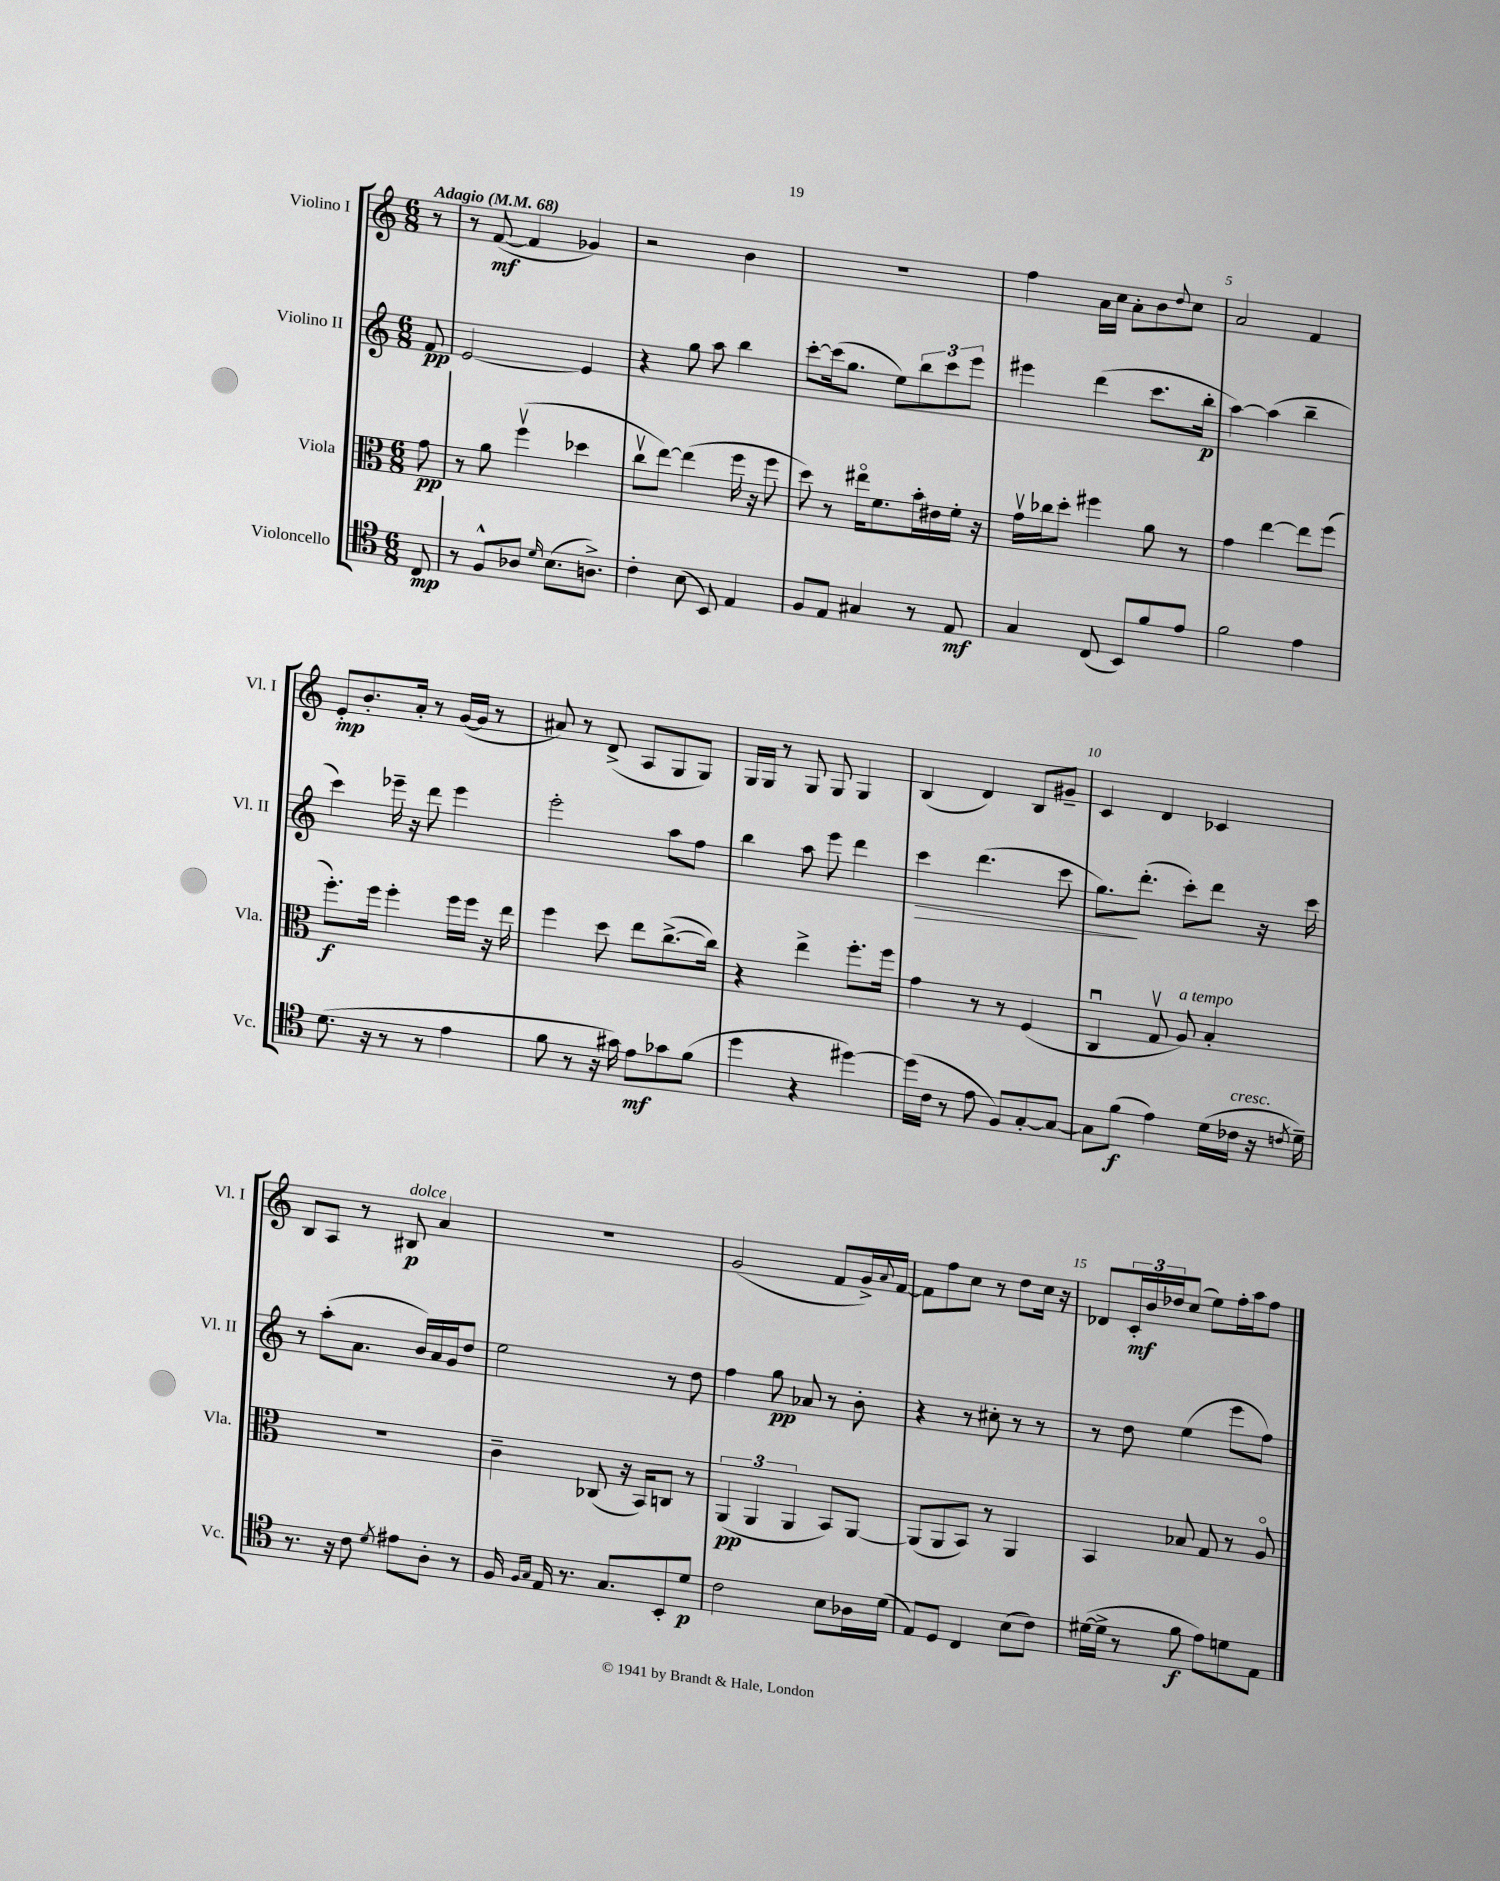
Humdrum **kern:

**kern	**kern	**kern	**kern
*staff4	*staff3	*staff2	*staff1
*clefC4	*clefC3	*clefG2	*clefG2
*k[]	*k[]	*k[]	*k[]
*M6/8	*M6/8	*M6/8	*M6/8
*MM68	*MM68	*MM68	*MM68
8C/	8g\	8f/	8r
=	=	=	=
8r	8r	[2e/	8r
8F^^/L	8a\	.	([8f/
8A-/J	(4ffv\	.	4f/]
16qqd/	.	.	.
(8.B\L	.	.	.
.	4dd-\	4e/]	4g-/)
8.A^\J)	.	.	.
=	=	=	=
4c'\	8ccv\L	4r	2r
.	[8ee\J)	.	.
(8B\	(4ee\]	8gg\	.
8BB/)	.	8aa\	.
4E/	16ff\	4bb\	4b\
.	16r	.	.
.	8ff\	.	.
=	=	=	=
8F/L	8dd\)	[8ccc'\L	2.r
8E/J	8r	(16ccc\]k	.
.	.	8.gg\J	.
4G#/	16ee#o\LK	.	.
.	8.f\	.	.
.	.	8ee\L)	.
8r	16b'\L	12bb\	.
.	16e#\	.	.
.	.	12ccc\	.
8E/	16f'\JJ	.	.
.	.	12eee\J	.
.	16r	.	.
=	=	=	=
4G/	16gv\LL	4eee#\	4ff\
.	16cc-\J	.	.
.	8dd'\J	.	.
(8C/	4ff#\	(4ddd\	16a\LL
.	.	.	16cc\JJ
8BB/L)	.	.	8a'\L
8f/	8a\	8.ccc\L	8b\
.	.	.	8qqdd/
8e/J	8r	.	8cc\J
.	.	16bb'\Jk	.
=	=	=	=
2f\	4g\	[4aa\)	2a/
.	[4ee\	(4aa\]	.
4e\	8ee\]L	4bb~\	4f/
.	(8ff\J	.	.
=	=	=	=
(8.d\	8.ff'\L)	4ccc\)	8e'/L
.	.	.	8.b'/
16r	16ff\Jk	.	.
8r	4ff'\	16eee-~\	.
.	.	16r	16a'/Jk
8r	.	8ddd\	8r
4e\	16ff\LL	4eee-\	([16g/LL
.	16ff\JJ	.	16g/]JJ
.	16r	.	8r
.	16ee\	.	.
=	=	=	=
8f\	4ff\	2eee'\	8a#/)
8r	.	.	8r
16r	8dd\	.	(8d^/
16g#\)	.	.	.
8e\L	8ee\L	.	8A/L
8g-\	([8.cc^\	8aa\L	8G/
(8f\J	.	8ff\J	8G/J)
.	16cc\]Jk)	.	.
=	=	=	=
4dd\	4r	4bb\	16G/LL
.	.	.	16G/JJ
.	.	.	8r
4r	4ee^\	8aa\	8G/
.	.	8eee\	8G/
[4dd#\)	8.ff'\L	4ddd\	4G/
.	16ff\Jk	.	.
=	=	=	=
(16dd#\]LL	4g\	4ccc\	(4B/
16c\JJ	.	.	.
8r	.	.	.
8e\	8r	(4.ddd\	4d/)
8F/L)	8r	.	.
[8G'/	(4F/	.	8B/L
8G/_J	.	8ccc\	8g#~/J
=	=	=	=
8G\]L	4Cu/	8.gg\L)	4c/
(8f\J	.	.	.
.	.	(8.ddd'\J	.
4e\)	8Gv/	.	4d/
.	8A/)	8ccc'\L)	.
(16d\LL	4B'/	8ddd\J	4c-/
16c-\JJ	.	.	.
16r	.	16r	.
8qc/	.	.	.
16d~\)	.	16ccc\	.
=	=	=	=
8.r	2.r	8r	8B/L
.	.	(8aa'\L	8A/J
16r	.	.	.
8c\	.	8.a\J	8r
8qd/	.	.	.
8e#\L	.	.	8B#/
.	.	16b/LL)	.
8A'\J	.	16a/	4a/
.	.	16g/J	.
8r	.	8dd/J	.
=	=	=	=
16F/	4c~\	2ee\	2.r
16qqF/LL	.	.	.
16qqG/JJ	.	.	.
16E/	.	.	.
8.r	.	.	.
.	(8C-/	.	.
8.G/L	.	.	.
.	16r	.	.
.	16BB/LK)	.	.
8BB'/	8C/J	8r	.
8d/J	8r	8dd\	.
=	=	=	=
2c\	(6AA/	4ff\	(2g/
.	6AA/	.	.
.	.	8gg\	.
.	6AA/	.	.
.	.	8a-/	.
8B\L	8BB/L)	8r	8f/L
16A-\L	[8AA/J	8b'\	16g^/L)
.	.	.	8qqa/
(16d\JJ	.	.	[16f/JJ
=	=	=	=
8E/L)	(8AA/]L	4r	8f\]L
8D/J	8AA/	.	8ff\
4C/	8BB/J)	8r	8cc\J
.	8r	8cc#'\	8r
(8B\L	4AA/	8r	8dd\L
8c\J)	.	8r	16cc\Jk
.	.	.	16r
=	=	=	=
([16d#\LL	4BB/	8r	8d-/L
16d#^\]JJ	.	.	.
8r	.	8dd\	24c'/L
.	.	.	24b/
.	.	.	24dd-/J
8f\	8B-/	(4ee\	(8cc/J
8e\L)	8G/	.	8ee\L)
8d\	8r	8eee\L	16ff'\L
.	.	.	16aa\J
8E\J	8Ao/	8ff\J)	8ff\J
==	==	==	==
*-	*-	*-	*-
